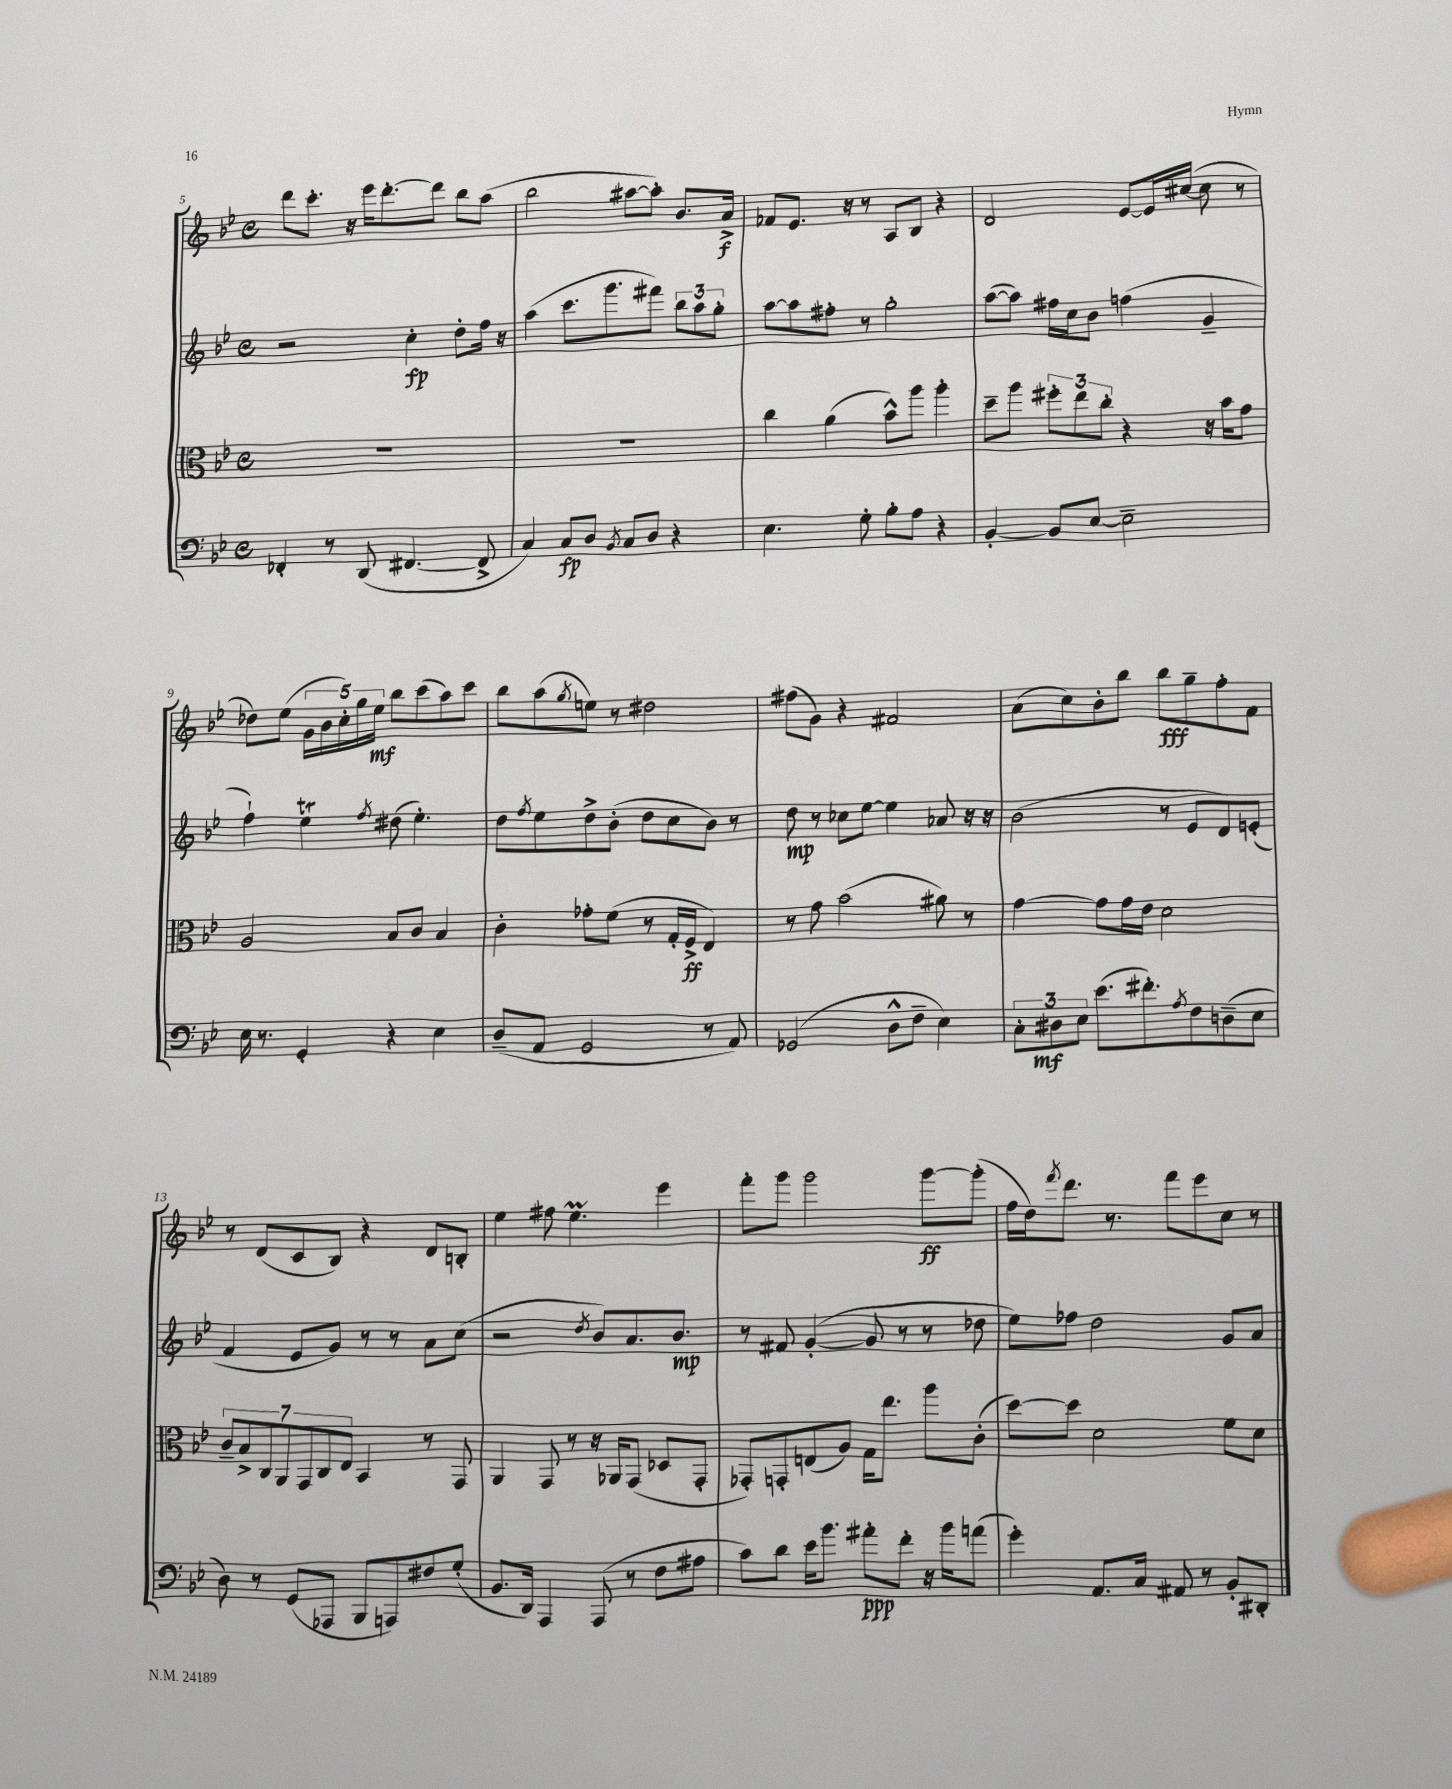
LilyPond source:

<<
\new StaffGroup <<
\new Staff = "s0" {
    \clef treble \key bes \major \defaultTimeSignature \time 4/4
    d'''8 c'''8.-. r16 ees'''16 d'''8.~-. d'''8 bes''8 a''8( |
    bes''2 ais''8~ ais''8-.) bes'8. a'16->\f |
    fes'8 ees'8. r16 r8 a8 bes8 r4 |
    d'2 ees'8~ ees'16 cis''16~( cis''8 r8 |
    des''8) ees''8( \tuplet 5/4 { g'16 bes'16 c''16-.) g''16 ees''16\mf } bes''8 c'''8( a''8) c'''8 |
    bes''8 a''8( \acciaccatura { g''8 } e''8) r8 dis''2 |
    fis''8( g'8) r4 fis'2 |
    a'8( c''8) bes'8-. bes''8 bes''8\fff g''8-- f''8-. f'8 |
    r8 d'8( c'8 bes8) r4 d'8 b8-. |
    ees''4 fis''8 ees''4.\prall ees'''4 |
    f'''8-. g'''8 g'''2 g'''8~\ff g'''8-.( |
    f''16 d''16) \acciaccatura { f'''8 } d'''8. r8. f'''8 ees'''8 c''8 r8 \bar "|." |
}
\new Staff = "s1" {
    \clef treble \key bes \major \defaultTimeSignature \time 4/4
    r2 c''4-.\fp d''8-. f''16 r16 |
    a''4( c'''8. g'''8. fis'''8) \tuplet 3/2 { bes''8 a''8 g''8-. } |
    a''8~ a''8 fis''8-. r8 g''2-. |
    a''8~( a''8) fis''16 c''16 bes'8 f''4( g'4-- |
    f''4-!) ees''4\trill \acciaccatura { f''8 } dis''8( ees''4.-.) |
    d''8 \acciaccatura { f''8 } ees''8 d''8-> bes'8-.( d''8 c''8 bes'8) r8 |
    d''8\mp r8 ces''8 ees''8~ ees''4 aes'8 r16 r16 |
    bes'2( r8 ees'8 d'8) e'8-.( |
    f'4 ees'8 g'8) r8 r8 a'8 c''8( |
    r2 \acciaccatura { d''8 } bes'8) a'8. bes'8.\mp |
    r8 fis'8 g'4~-.( g'8 r8 r8 des''8 |
    ees''8) fes''8 d''2 g'8 a'8 \bar "|." |
}
\new Staff = "s2" {
    \clef alto \key bes \major \defaultTimeSignature \time 4/4
    R1 |
    R1 |
    c''4 a'4( bes'8-^) a''8 a''4-. |
    d''8-- a''8 \tuplet 3/2 { fis''8-. ees''8 c''8-. } r4 r16 bes'16 g'8 |
    a2 bes8 c'8 bes4 |
    c'4-. ges'8-. f'8( r8 g16-. f16->\ff ees4) |
    r8 g'8 bes'2( ais'8) r8 |
    g'4~ g'8 g'16 ees'16 d'2 |
    \tuplet 7/4 { c'8-- bes8-> c8 a,8 g,8 c8 ees8 } bes,4 r8 g,8 |
    a,4 g,8 r8 r16 aes,16 g,8( des8 g,8-. |
    ges,8-.) g,8-. e8( a8) g16 ees''8. a''8 c'8-.( |
    d''8~) d''8 d'2 f'8 d'8 \bar "|." |
}
\new Staff = "s3" {
    \clef bass \key bes \major \defaultTimeSignature \time 4/4
    fes,4-. r8 d,8( fis,4.~ fis,8-> |
    c4) c8\fp d8 \acciaccatura { bes,8 } c8 d8 r4 |
    ees4. g8-. bes8-. a8 r4 |
    bes,4~-. bes,8 ees8~ ees2-- |
    ees16 r8. g,4-. r4 ees4 |
    d8--( a,8 g,2 r8 a,8) |
    ges,2( d8-^ f8-- ees4) |
    \tuplet 3/2 { c8-. dis8\mf ees8 } ees'8.( fis'8.-.) \acciaccatura { a8 } f8 d8--( ees8 |
    d8) r8 g,8( aes,,8 bes,,8 a,,8) fis8 g8-.( |
    bes,8. d,16) a,,4 a,,8( r8 f8 ais8 |
    c'8) d'8 ees'16 bes'8. ais'8-.\ppp f'8-. r16 bes'16 a'8( |
    g'4-.) a,8. c16 ais,8 r8 bes,8-. dis,8-. \bar "|." |
}
>>
>>
\layout { \context { \Score currentBarNumber = #5 } }
